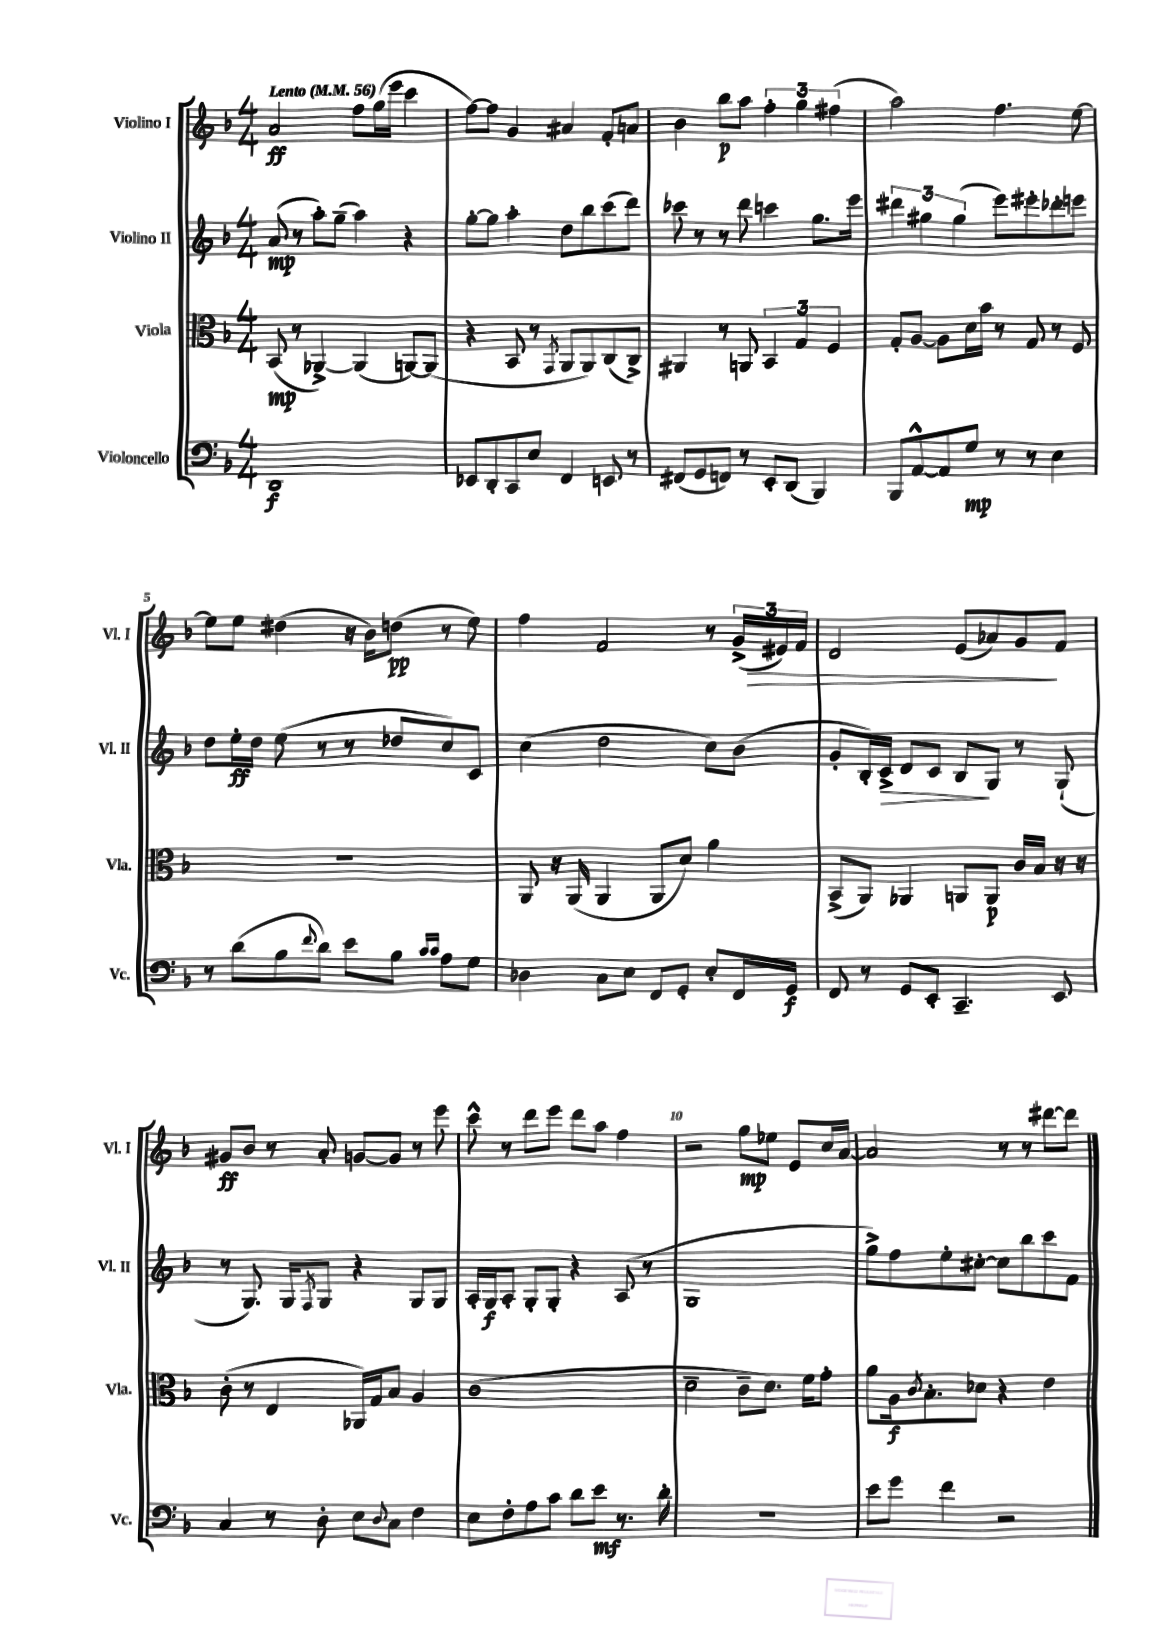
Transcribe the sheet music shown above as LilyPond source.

<<
\new StaffGroup <<
\new Staff = "s0" \with { instrumentName = "Violino I" shortInstrumentName = "Vl. I" } {
    \clef treble \key f \major \numericTimeSignature \time 4/4 \tempo "Lento" 4 = 56
    a'2\ff f''8 g''16( e'''16 c'''4 |
    f''8~) f''8 g'4 ais'4 f'8-. a'8 |
    bes'4 bes''8\p a''8 \tuplet 3/2 { f''4-. g''4 fis''4( } |
    a''2) f''4. e''8~ |
    e''8 e''8 dis''4( r16 bes'16) d''8\pp( r8 e''8) |
    f''4 f'2 r8 \tuplet 3/2 { g'16->( eis'16\>) f'16 } |
    d'2 e'8( aes'8) g'8\! f'8 |
    gis'8\ff bes'8 r8 a'8-. g'8~ g'8 r8 e'''8 |
    c'''8-^ r8 d'''8 e'''8 d'''8 a''8 f''4 |
    r2 g''8\mp ees''8 e'8 c''16 a'16~ |
    a'2 r8 r8 dis'''8~ dis'''8 \bar "|." |
}
\new Staff = "s1" \with { instrumentName = "Violino II" shortInstrumentName = "Vl. II" } {
    \clef treble \key f \major \numericTimeSignature \time 4/4
    a'8\mp( r8 a''8-.) g''8--( a''4) r4 |
    g''8~-. g''8 a''4-. d''8 bes''8 c'''8( d'''8) |
    ces'''8 r8 r8 d'''8 c'''4 g''8. e'''16 |
    \tuplet 3/2 { dis'''4 gis''4 gis''4( } e'''8) eis'''8-. des'''8-. e'''8 |
    d''8 e''16-.\ff d''16 e''8( r8 r8 des''8 c''8) c'8 |
    c''4( d''2 c''8) bes'8( |
    g'8-. bes16-.) c'16->\> d'8 c'8 bes8\! g8 r8 g8-!( |
    r8 g8.) g16 \acciaccatura { f8 } g8 r4 g8 g8 |
    a16-. g16\f a8-. g8-. g8-. r4 a8( r8 |
    g1 |
    g''8->) f''8 e''8-. cis''8~-. cis''8 bes''8 c'''8 f'8 \bar "|." |
}
\new Staff = "s2" \with { instrumentName = "Viola" shortInstrumentName = "Vla." } {
    \clef alto \key f \major \numericTimeSignature \time 4/4
    bes,8\mp( r8 aes,4~->) aes,4( a,8~) a,8( |
    r4 bes,8 r8 \acciaccatura { g,8 } a,8 a,8) c8( c8->) |
    ais,4 r8 a,8 \tuplet 3/2 { bes,4 g4 f4 } |
    g8-. a8~ a8 d'16 bes'16 r8 g8 r8 f8 |
    R1 |
    a,8 r16 a,16( a,4 a,8 d'8) a'4 |
    bes,8->( a,8) aes,4 a,8 a,8\p c'16 bes16 r16 r16 |
    c'8-.( r8 e4 aes,16) g16 bes8 a4 |
    c'1( |
    d'2-- c'8-- d'8.) f'16 g'8-. |
    a'8 a16\f \acciaccatura { c'8 } bes8.-. des'8 r4 e'4 \bar "|." |
}
\new Staff = "s3" \with { instrumentName = "Violoncello" shortInstrumentName = "Vc." } {
    \clef bass \key f \major \numericTimeSignature \time 4/4
    d,1\f |
    ees,8 d,8-. c,8 e8 f,4 e,8 r8 |
    fis,8( g,8 f,8) r8 e,8-. d,8( bes,,4) |
    bes,,8 a,8~-^ a,8 g8\mp r8 r8 e4 |
    r8 d'8( bes8 \appoggiatura { f'8 } d'8) e'8 bes8 \grace { c'16 c'16 } a8 g8 |
    des4 c8 e8 f,8 g,8-. e8-. f,16 g,16\f |
    f,8 r8 g,8 e,8-. c,4.-- e,8 |
    c4 r8 d8-. e8 \appoggiatura { d8 } c8 f4 |
    e8 f8-. a8 c'8 d'8 e'8\mf r8. d'16-. |
    R1 |
    e'8 g'8 f'4 r2 \bar "|." |
}
>>
>>
\layout { \context { \Score \override BarNumber.break-visibility = ##(#f #t #t) barNumberVisibility = #(every-nth-bar-number-visible 5) } }
